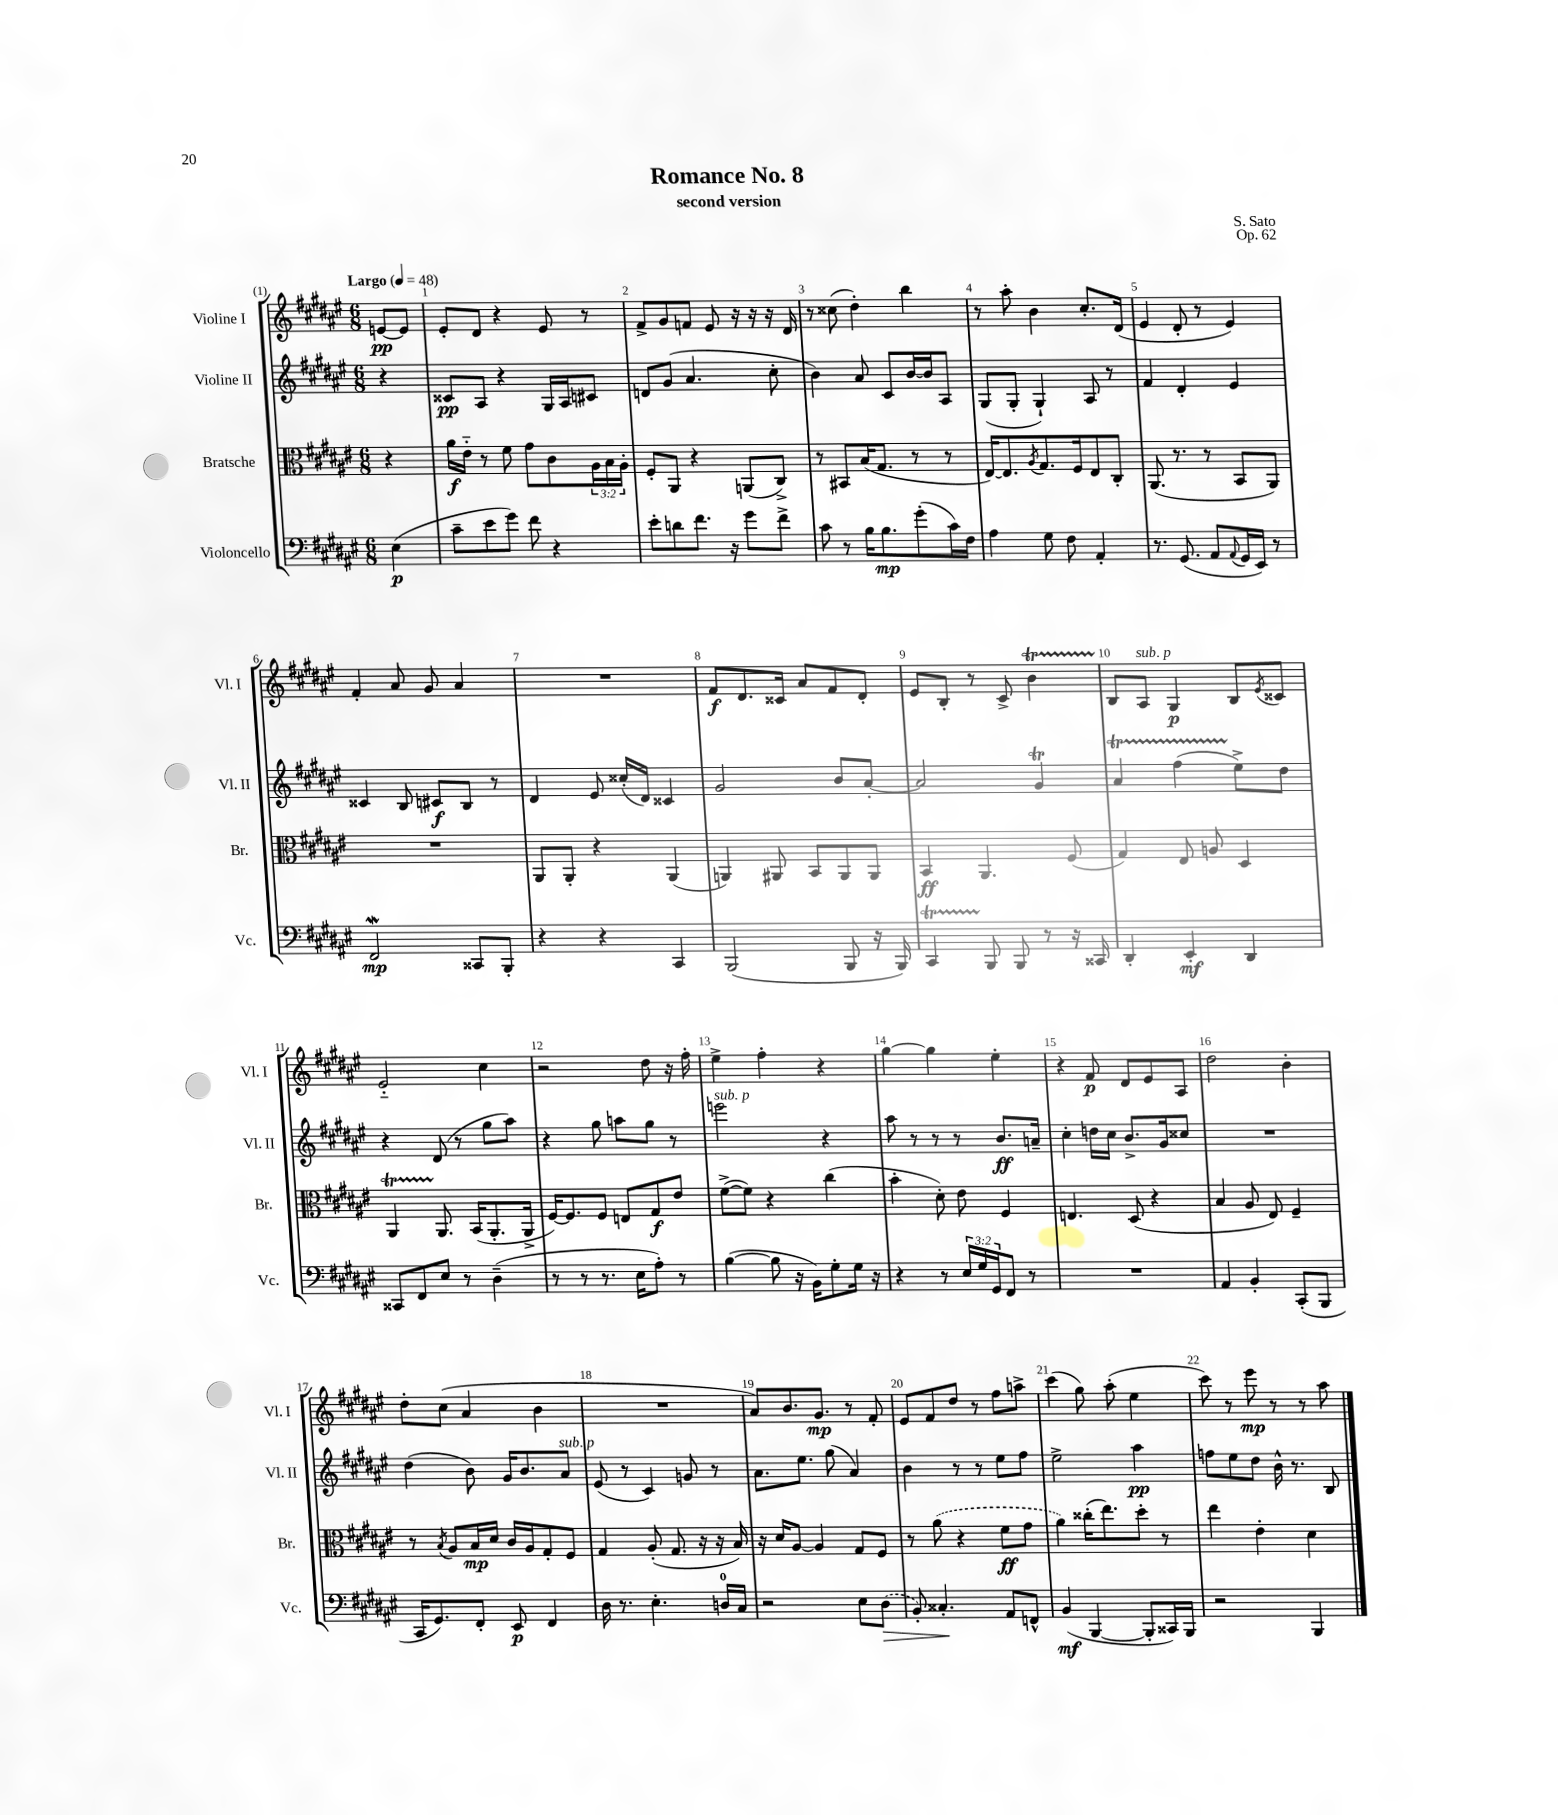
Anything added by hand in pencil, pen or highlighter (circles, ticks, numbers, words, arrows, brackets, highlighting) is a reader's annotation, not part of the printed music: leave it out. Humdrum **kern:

**kern	**dynam	**kern	**dynam	**kern	**dynam	**kern	**dynam
*part4	*part4	*part3	*part3	*part2	*part2	*part1	*part1
*staff4	*staff4	*staff3	*staff3	*staff2	*staff2	*staff1	*staff1
*I"Violoncello	*	*I"Bratsche	*	*I"Violine II	*	*I"Violine I	*
*I'Vc.	*	*I'Br.	*	*I'Vl. II	*	*I'Vl. I	*
*clefF4	*	*clefC3	*	*clefG2	*	*clefG2	*
*k[f#c#g#d#a#e#]	*	*k[f#c#g#d#a#e#]	*	*k[f#c#g#d#a#e#]	*	*k[f#c#g#d#a#e#]	*
*M6/8	*	*M6/8	*	*M6/8	*	*M6/8	*
*MM48	*	*MM48	*	*MM48	*	*MM48	*
=	=	=	=	=	=	=	=
!	!	!	!	!	!	!LO:TX:a:B:t=Largo	!
(4E#\	p	4r	.	4r	.	[8en/L	pp
.	.	.	.	.	.	8e/J]	.
=1	=1	=1	=1	=1	=1	=1	=1
8c#~\L	.	16a#\LL	f	8c##X/L	pp	8e#'/L	.
.	.	16e#\JJ	.	.	.	.	.
8e#\	.	8r	.	8A#/J	.	8d#/J	.
8g#\J)	.	8f#\	.	4r	.	4r	.
8f#\	.	8g#\L	.	.	.	.	.
4r	.	8c#\	.	16G#/LL	.	8e#/	.
.	.	.	.	16A#/J	.	.	.
.	.	24A#\L	.	8c#X/J	.	8r	.
.	.	24B\	.	.	.	.	.
.	.	24A#'\JJ	.	.	.	.	.
=2	=2	=2	=2	=2	=2	=2	=2
8e#'\L	.	8F#'/L	.	8dn/L	.	8f#^/L	.
8dn\	.	8AA#/J	.	(8g#/J	.	8g#/	.
8.f#\J	.	4r	.	4.a#/	.	8fn/J	.
.	.	.	.	.	.	8e#/	.
16r	.	.	.	.	.	.	.
8g#\L	.	(8AAn/L	.	.	.	16r	.
.	.	.	.	.	.	16r	.
8f#^\J	.	8C#^/J)	.	8cc#'\	.	16r	.
.	.	.	.	.	.	16d#/	.
=3	=3	=3	=3	=3	=3	=3	=3
8c#\	.	8r	.	4b\)	.	8r	.
8r	.	8BB#X/L	.	.	.	(8cc##X\	.
16B\KL	.	(16B/K	.	8a#/	.	4dd#'\)	.
8.B\	mp	8.G#/J	.	.	.	.	.
.	.	.	.	8c#/L	.	.	.
(8g#'\	.	8r	.	[16b/L	.	4bb\	.
.	.	.	.	16b/J]	.	.	.
16c#\L)	.	8r	.	8A#/J	.	.	.
16F#\JJ	.	.	.	.	.	.	.
=4	=4	=4	=4	=4	=4	=4	=4
4A#\	.	[16E#/KL)	.	(8G#/L	.	8r	.
.	.	8.E#/]	.	.	.	.	.
.	.	.	.	8G#'/J	.	8aa#'\	.
.	.	8qA#/	.	.	.	.	.
8G#\	.	8.G#/	.	4G#`/)	.	4b\	.
8F#\	.	.	.	.	.	.	.
.	.	16F#/k	.	.	.	.	.
4AA#'/	.	8E#/	.	8A#/	.	8.cc#'/L	.
.	.	8C#'/J	.	8r	.	.	.
.	.	.	.	.	.	(16d#/Jk	.
=5	=5	=5	=5	=5	=5	=5	=5
8.r	.	(8.AA#/	.	4f#/	.	4e#/	.
(8.GG#/	.	8.r	.	.	.	.	.
.	.	.	.	4d#'/	.	8d#'/	.
8AA#/L	.	8r	.	.	.	8r	.
8qqAA#/	.	.	.	.	.	.	.
16GG#/L	.	8BB/L	.	4e#/	.	4e#/)	.
16EE#/JJ)	.	.	.	.	.	.	.
8r	.	8AA#/J)	.	.	.	.	.
!!LO:LB:g=z
=6	=6	=6	=6	=6	=6	=6	=6
2FF#w/	mp	2.r	.	4c##X/	.	4f#'/	.
.	.	.	.	8B/	.	8a#/	.
.	.	.	.	8c#X/L	f	8g#/	.
8CC##X/L	.	.	.	8B/J	.	4a#/	.
8BBB'/J	.	.	.	8r	.	.	.
=7	=7	=7	=7	=7	=7	=7	=7
4r	.	8AA#/L	.	4d#/	.	2.r	.
.	.	8AA#'/J	.	.	.	.	.
4r	.	4r	.	8e#/	.	.	.
.	.	.	.	(16cc##X'/LL	.	.	.
.	.	.	.	16d#/JJ)	.	.	.
4CC#/	.	(4AA#/	.	4c##X/	.	.	.
=8	=8	=8	=8	=8	=8	=8	=8
(2BBB/	.	4AAn/)	.	2g#/	.	8f#/L	f
.	.	.	.	.	.	8.d#/	.
.	.	8AA#X/	.	.	.	.	.
.	.	.	.	.	.	16c##X/Jk	.
.	.	8BB/L	.	.	.	8a#/L	.
8BBB/	.	8AA#/	.	8b/L	.	8f#/	.
16r	.	8AA#/J	.	[8a#'/J	.	8d#'/J	.
16BBB/)	.	.	.	.	.	.	.
=9	=9	=9	=9	=9	=9	=9	=9
4CC#T/	.	4BB/	ff	2a#/]	.	8e#/L	.
.	.	.	.	.	.	8B'/J	.
8BBB/	.	4.AA#/	.	.	.	8r	.
8BBB/	.	.	.	.	.	8c#^/	.
8r	.	.	.	4g#T/	.	4bT\	.
16r	.	(8F#/	.	.	.	.	.
16CC##X/	.	.	.	.	.	.	.
=10	=10	=10	=10	=10	=10	=10	=10
4DD#'/	.	4G#/)	.	4a#t/	.	8B/L	.
!	!	!	!	!	!	!LO:TX:a:i:t=sub. p	!
.	.	.	.	.	.	8A#/J	.
4EE#'/	mf	8E#/	.	(4ff#TTT\	.	4G#/	p
.	.	8An/	.	.	.	.	.
4DD#/	.	4D#/	.	8ee#^\L)	.	8B/L	.
.	.	.	.	.	.	8qe#/	.
.	.	.	.	8dd#\J	.	8c##X/J	.
!!LO:LB:g=z
=11	=11	=11	=11	=11	=11	=11	=11
8CC##X/L	.	4AA#t/	.	4r	.	2e#/	.
8FF#/	.	.	.	.	.	.	.
8E#/J	.	8.AA#/	.	(8d#/	.	.	.
8r	.	.	.	8r	.	.	.
.	.	(16BB/KL	.	.	.	.	.
(4D#~\	.	8.AA#'/	.	8gg#\L	.	4cc#\	.
.	.	.	.	8aa#\J)	.	.	.
.	.	16AA#^/Jk	.	.	.	.	.
=12	=12	=12	=12	=12	=12	=12	=12
8r	.	[16F#/KL)	.	4r	.	2r	.
.	.	8.F#/]	.	.	.	.	.
8r	.	.	.	.	.	.	.
8.r	.	8F#/J	.	8gg#\	.	.	.
.	.	8En/L	.	8aan\L	.	.	.
16E#\KL	.	.	.	.	.	.	.
8A#'\J)	.	8G#/	f	8gg#\J	.	8dd#\	.
8r	.	8e#/J	.	8r	.	16r	.
.	.	.	.	.	.	16ff#'\	.
=13	=13	=13	=13	=13	=13	=13	=13
!	!	!	!	!LO:TX:a:i:t=sub. p	!	!	!
([4B\	.	([8f#^\L	.	2eeen\	.	4ee#^\	.
.	.	8f#\J])	.	.	.	.	.
8B\]	.	4r	.	.	.	4ff#'\	.
16r	.	.	.	.	.	.	.
16BB\KL)	.	.	.	.	.	.	.
8G#'\	.	(4cc#\	.	4r	.	4r	.
16G#\Jk	.	.	.	.	.	.	.
16r	.	.	.	.	.	.	.
=14	=14	=14	=14	=14	=14	=14	=14
4r	.	4b'\	.	8aa#\	.	[4gg#\	.
.	.	.	.	8r	.	.	.
8r	.	8d#'\)	.	8r	.	4gg#\]	.
24E#/LL	.	8e#\	.	8r	.	.	.
24G#/	.	.	.	.	.	.	.
24GG#/J	.	.	.	.	.	.	.
8FF#/J	.	4F#/	.	8.b/L	ff	4ee#'\	.
8r	.	.	.	.	.	.	.
.	.	.	.	16an~/Jk	.	.	.
=15	=15	=15	=15	=15	=15	=15	=15
2.r	.	4.En/	.	4cc#'\	.	4r	.
.	.	.	.	16ddn\LL	.	8f#/	p
.	.	.	.	16cc#\JJ	.	.	.
.	.	(8D#/	.	8.b^/L	.	8d#/L	.
.	.	4r	.	.	.	8e#/	.
.	.	.	.	16g#/k	.	.	.
.	.	.	.	8cc##X/J	.	8A#/J	.
=16	=16	=16	=16	=16	=16	=16	=16
4AA#/	.	4B/	.	2.r	.	2dd#\	.
4BB'/	.	8A#/	.	.	.	.	.
.	.	8E#/)	.	.	.	.	.
(8CC#'/L	.	4F#~/	.	.	.	4b'\	.
8BBB/J	.	.	.	.	.	.	.
!!LO:LB:g=z
=17	=17	=17	=17	=17	=17	=17	=17
16CC#/KL	.	8r	.	(4dd#\	.	8dd#'\L	.
8.GG#/)	.	.	.	.	.	.	.
.	.	8qB/	.	.	.	.	.
.	.	8A#/L	.	.	.	(8cc#\J	.
8FF#'/J	.	16B/L	mp	8b\)	.	4a#/	.
.	.	16d#/JJ	.	.	.	.	.
8EE#/	p	16c#/LL	.	16g#/KL	.	.	.
.	.	16A#/J	.	8.b/	.	.	.
4FF#/	.	8G#'/	.	.	.	4b\	.
!	!	!	!	!LO:TX:a:i:t=sub. p	!	!	!
.	.	8F#/J	.	8a#/J	.	.	.
=18	=18	=18	=18	=18	=18	=18	=18
16D#\	.	4G#/	.	(8e#/	.	2.r	.
8.r	.	.	.	.	.	.	.
.	.	.	.	8r	.	.	.
4.E#'\	.	(8A#'/	.	4c#/)	.	.	.
.	.	8.G#/	.	.	.	.	.
.	.	.	.	8gn/	.	.	.
.	.	16r	.	.	.	.	.
16Dn/LL	.	16r	.	8r	.	.	.
16C#/JJ	.	16B/)	.	.	.	.	.
=19	=19	=19	=19	=19	=19	=19	=19
2r	.	16r	.	8.a#\L	.	8a#/L)	.
.	.	16d#/KL	.	.	.	.	.
.	.	[8A#/J	.	.	.	8.b/	.
.	.	.	.	8.ee#\J	.	.	.
.	.	4A#/]	.	.	.	.	.
.	.	.	.	.	.	8.g#/J	mp
.	.	.	.	(8gg#\	.	.	.
8E#\L	.	8G#/L	.	4a#/)	.	8r	.
!	!LO:HP:b	!	!	!	!	!	!
(8D#\J	>	8F#/J	.	.	.	8f#'/	.
=20	=20	=20	=20	=20	=20	=20	=20
8BB'/)	.	8r	.	4b\	.	8e#/L	.
4.C##X'/	.	(8a#\	.	.	.	8f#/	.
.	.	4r	.	8r	.	8dd#/J	.
.	.	.	.	8r	.	8r	.
8AA#/L	]	8f#\L	ff	8ee#\L	.	8ff#\L	.
8FFn^^/J	.	8g#\J	.	8ff#\J	.	8aan^\J	.
=21	=21	=21	=21	=21	=21	=21	=21
(4BB/	mf	4a#\)	.	2ee#^\	.	(4ccc#\	.
[4BBB/	.	(16cc##X'\KL	.	.	.	8gg#\)	.
.	.	8.ee#\)	.	.	.	.	.
.	.	.	.	.	.	(8aa#'\	.
8BBB'/L]	.	8dd#'\J	.	4aa#\	pp	4ee#\	.
16CC##X/L)	.	8r	.	.	.	.	.
16BBB/JJ	.	.	.	.	.	.	.
=22	=22	=22	=22	=22	=22	=22	=22
2r	.	4ee#\	.	8ffn\L	.	8ccc#\)	.
.	.	.	.	8ee#\	.	8r	.
.	.	4e#'\	.	8dd#\J	.	8eee#\	mp
.	.	.	.	16b^^\	.	8r	.
.	.	.	.	8.r	.	.	.
4BBB/	.	4d#\	.	.	.	8r	.
.	.	.	.	8B/	.	8aa#\	.
==	==	==	==	==	==	==	==
*-	*-	*-	*-	*-	*-	*-	*-
